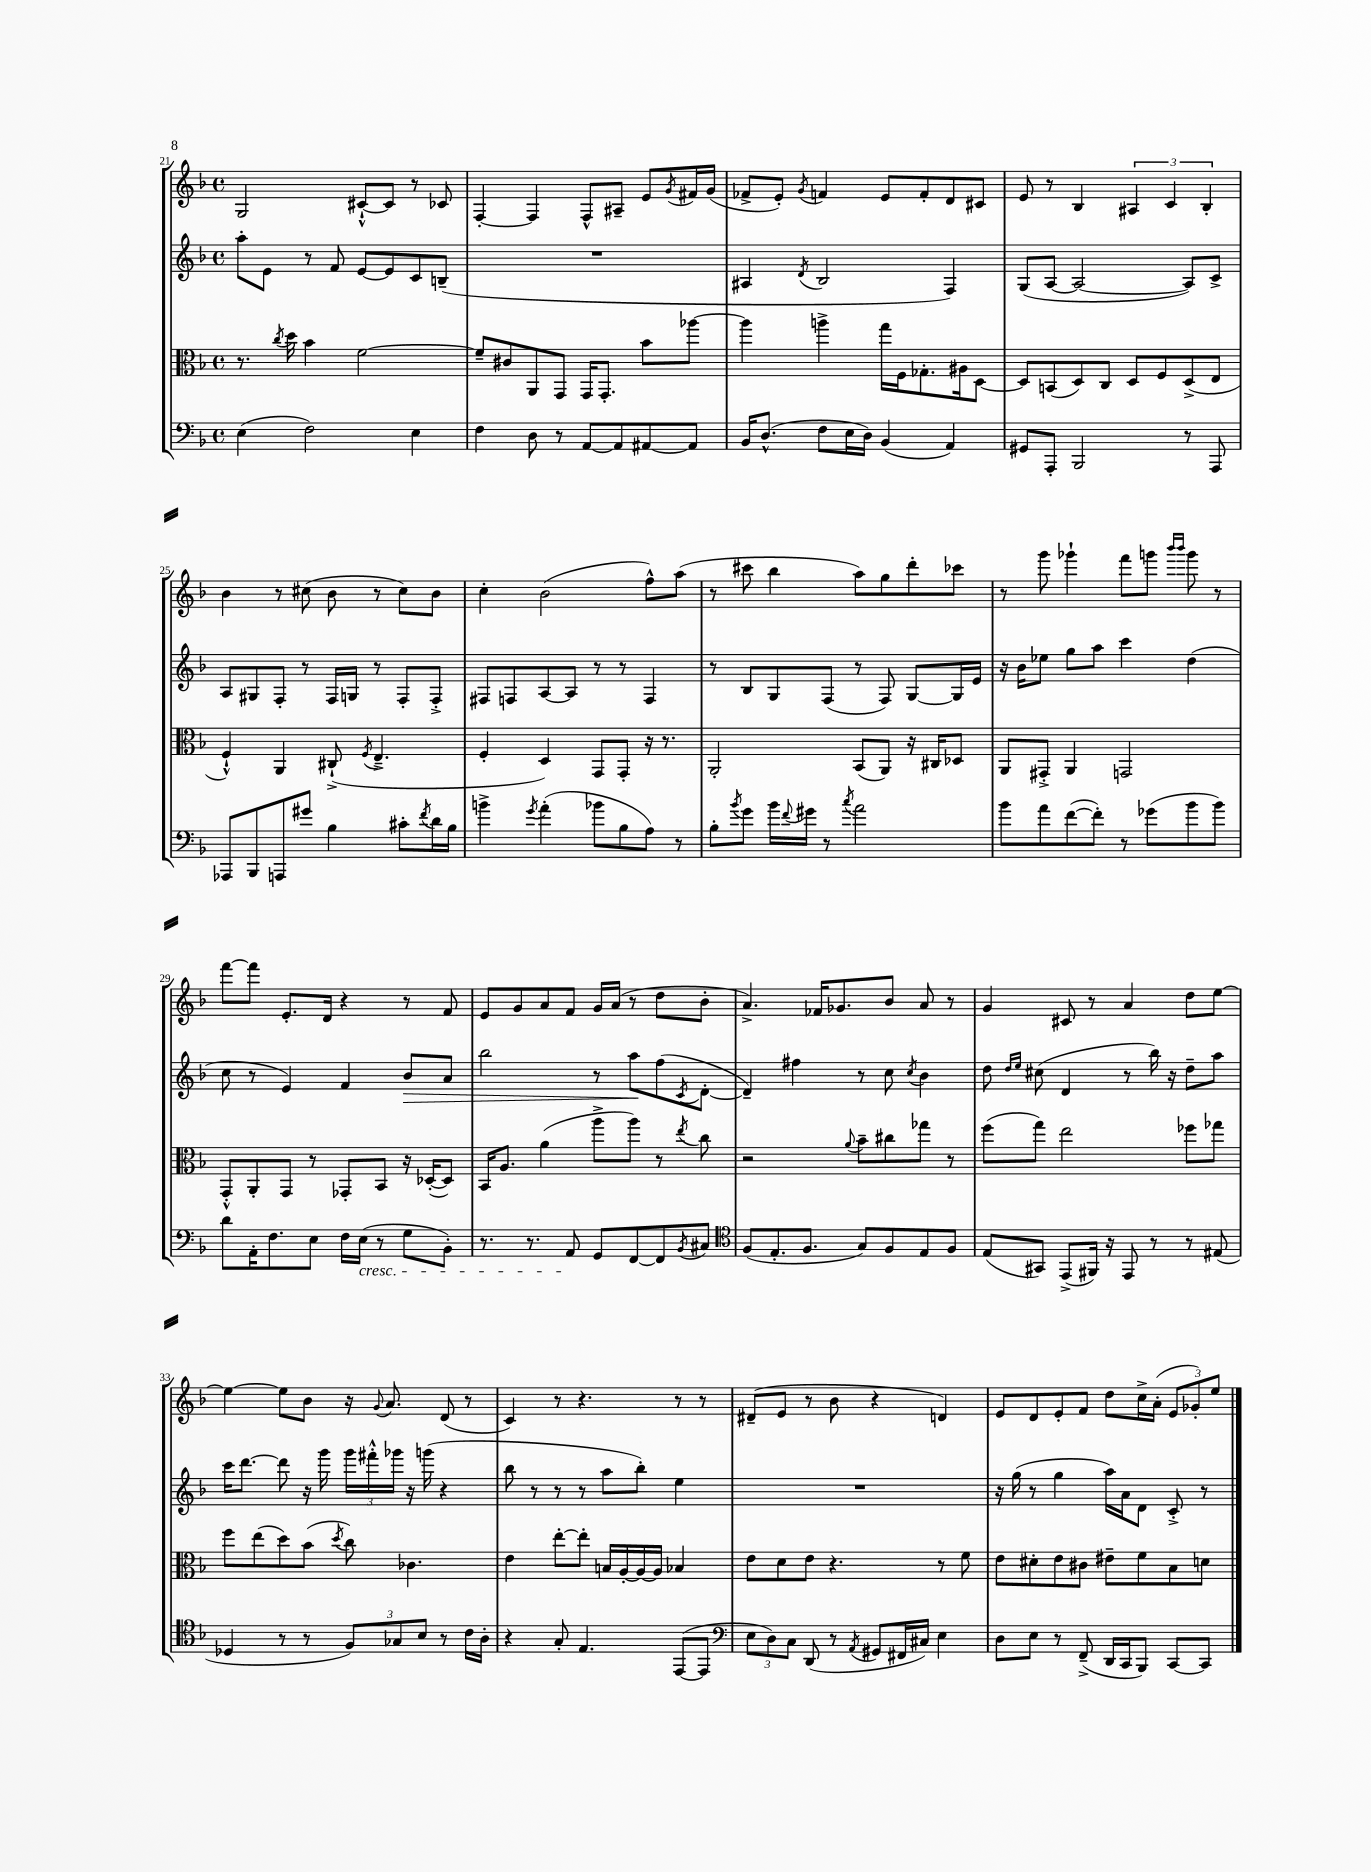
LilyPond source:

<<
\new StaffGroup <<
\new Staff = "s0" {
    \clef treble \key f \major \defaultTimeSignature \time 4/4
    g2 cis'8~-!-^ cis'8 r8 ces'8 |
    f4~-. f4 f8-^ ais8-- e'8 \acciaccatura { g'8 } fis'16 g'16( |
    fes'8-> e'8-.) \acciaccatura { g'8 } f'4 e'8 f'8-. d'8 cis'8 |
    e'8 r8 bes4 \tuplet 3/2 { ais4 c'4 bes4-. } |
    bes'4 r8 cis''8( bes'8 r8 cis''8) bes'8 |
    c''4-. bes'2( f''8-^) a''8( |
    r8 cis'''8 bes''4 a''8) g''8 d'''8-. ces'''8 |
    r8 g'''8 ges'''4-! f'''8 g'''8 \grace { bes'''16 bes'''16 } g'''8 r8 |
    f'''8~ f'''8 e'8.-. d'16 r4 r8 f'8 |
    e'8 g'8 a'8 f'8 g'16 a'16( r8 d''8 bes'8-. |
    a'4.->) fes'16 ges'8. bes'8 a'8 r8 |
    g'4 cis'8 r8 a'4 d''8 e''8~ |
    e''4~ e''8 bes'8 r16 \appoggiatura { g'8 } a'8. d'8( r8 |
    c'4) r8 r4. r8 r8 |
    dis'8--( e'8 r8 bes'8 r4 d'4) |
    e'8 d'8 e'8-. f'8 d''8 c''16-> a'16-.( \tuplet 3/2 { e'8 ges'8-.) e''8 } \bar "|." |
}
\new Staff = "s1" {
    \clef treble \key f \major \defaultTimeSignature \time 4/4
    a''8-. e'8 r8 f'8 e'8~ e'8 c'8 b8--( |
    R1 |
    ais4 \acciaccatura { d'8 } bes2 f4) |
    g8( a8~ a2~ a8) c'8-> |
    a8 gis8 f8-. r8 f16 g16 r8 f8-. f8-.-> |
    fis8 f8 a8~ a8 r8 r8 f4 |
    r8 bes8 g8 f8( r8 f8) g8~ g16 e'16 |
    r16 bes'16 ees''8 g''8 a''8 c'''4 d''4( |
    c''8 r8 e'4) f'4 bes'8\> a'8 |
    bes''2 r8 a''8\! f''8( \acciaccatura { c'8 } d'8~-. |
    d'4--) fis''4 r8 c''8 \acciaccatura { c''8 } bes'4 |
    d''8 \grace { d''16 e''16 } cis''8( d'4 r8 bes''16) r16 d''8-- a''8 |
    c'''16 d'''8.~ d'''8 r16 g'''16 \tuplet 3/2 { g'''16 fis'''16-.-^ ges'''16 } r16 g'''16( r4 |
    bes''8 r8 r8 r8 a''8 bes''8-.) e''4 |
    R1 |
    r16 g''16( r8 g''4 a''16) a'16 d'8 c'8-.-> r8 \bar "|." |
}
\new Staff = "s2" {
    \clef alto \key f \major \defaultTimeSignature \time 4/4
    r8. \acciaccatura { c''8 } d''16 bes'4 f'2~ |
    f'8-- cis'8 a,8 g,8 g,16 g,8.-. bes'8 aes''8~ |
    aes''4 a''4-> g''16 f16 ges8.-. ais16 d8~ |
    d8 b,8( d8) c8 d8 f8 d8->( e8 |
    f4-!-^) a,4 cis8-!->( \acciaccatura { f8 } e4.---> |
    f4-. d4) g,8 g,8-. r16 r8. |
    a,2-. bes,8( a,8) r16 cis16 des8 |
    a,8 gis,8-.-> a,4 g,2 |
    g,8-.-^ a,8-. g,8 r8 ges,8-. bes,8 r16 des16~-.( des8) |
    bes,16 a8. a'4( a''8-> a''8) r8 \acciaccatura { e''8 } c''8 |
    r2 \appoggiatura { a'8 } bes'8-- cis''8 ges''8 r8 |
    f''8( g''8) e''2 fes''8 ges''8 |
    f''8 e''8( d''8) bes'8( \acciaccatura { d''8 } c''8) ces'4. |
    e'4 e''8~-. e''8-. b16 a16~-. a16~ a16 bes4 |
    e'8 d'8 e'8 r4. r8 f'8 |
    e'8 dis'8-. e'8 cis'8 eis'8-- f'8 bes8 d'8 \bar "|." |
}
\new Staff = "s3" {
    \clef bass \key f \major \defaultTimeSignature \time 4/4
    e4( f2) e4 |
    f4 d8 r8 a,8~ a,8 ais,8~ ais,8 |
    bes,16 d8.-^( f8 e16 d16) bes,4( a,4) |
    gis,8 a,,8-. bes,,2 r8 a,,8 |
    aes,,8 bes,,8 a,,8 gis'8 bes4 cis'8-. \acciaccatura { f'8 } d'16 bes16 |
    b'4-> \acciaccatura { g'8 } a'4-.( bes'8 bes8 a8) r8 |
    bes8-. \acciaccatura { bes'8 } g'8 bes'16 \appoggiatura { f'8 } gis'16 r8 \acciaccatura { c''8 } a'2 |
    bes'8 a'8 f'8~( f'8-.) r8 ges'8( bes'8 bes'8) |
    d'8 a,16-. f8. e8 f16 e16\cresc( r8 g8 bes,8-.) |
    r8. r8. a,8\! g,8 f,8~ f,8 \acciaccatura { bes,8 } cis8 |
    \clef tenor f8( e8.-. f8. g8) f8 e8 f8 |
    e8( gis,8) e,8->( fis,16) r16 e,8 r8 r8 eis8( |
    des4 r8 r8 \tuplet 3/2 { f8) ges8 bes8 } r8 c'16 a16-. |
    r4 g8-. e4. e,8~( e,8 |
    \clef bass \tuplet 3/2 { e8 d8) c8 } d,8( r8 \acciaccatura { a,8 } gis,8 fis,16 cis16) e4 |
    d8 e8 r8 f,8--->( d,16 c,16 bes,,8) c,8~ c,8 \bar "|." |
}
>>
>>
\layout { \context { \Score currentBarNumber = #21 } }
